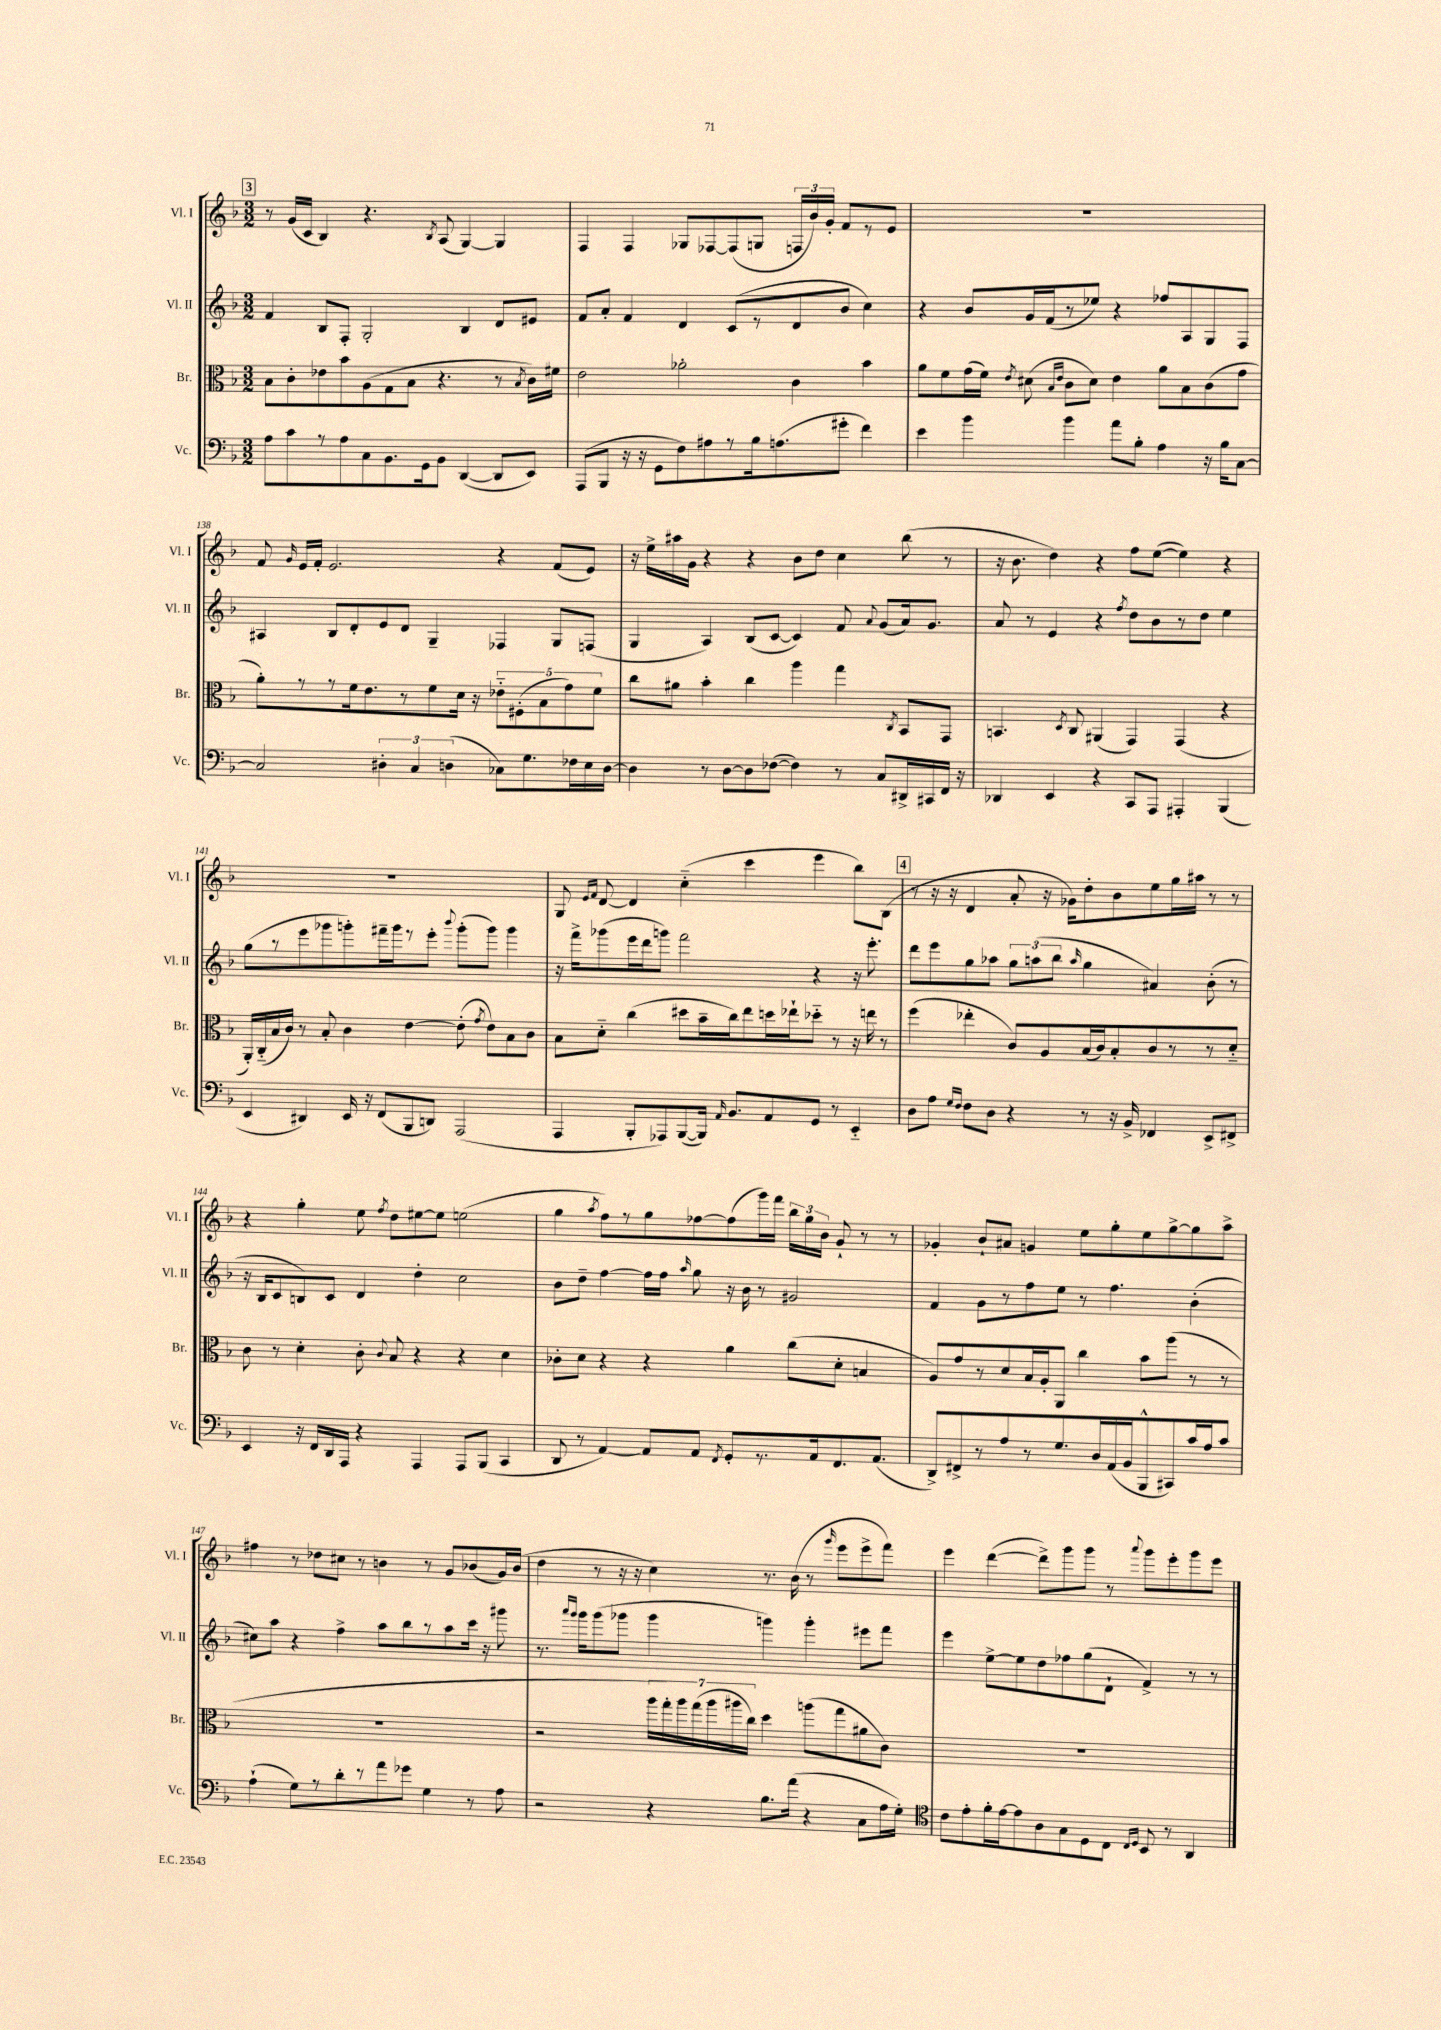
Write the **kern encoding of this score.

**kern	**kern	**kern	**kern
*staff4	*staff3	*staff2	*staff1
*clefF4	*clefC3	*clefG2	*clefG2
*k[b-]	*k[b-]	*k[b-]	*k[b-]
*M3/2	*M3/2	*M3/2	*M3/2
8A\L	8B-\L	4f/	8r
8c\	8c'\	.	(16g/LL
.	.	.	16c/JJ
8r	8e-\	8B-/L	4B-/)
8A\	8b-\	8F'/J	.
8C\	(8A\	2G'/	4.r
8.BB-\	8G\	.	.
.	8B-\J	.	.
16GG\k	.	.	.
.	.	.	8qB-/
8BB-\J	4.r	.	(8A/
([4DD/	.	4B-/	[4G/)
8DD/]L	8r	8d/L	4G/]
.	8qB-/	.	.
8EE/J)	16c\LL)	8e#/J	.
.	16f#\JJ	.	.
=	=	=	=
(8AAA/L	2e\	8f/L	4F/
8BBB-/J	.	8a'/J	.
16r	.	4f/	4F/
16r	.	.	.
8GG\L	.	.	.
8F\)	2a-'\	4d/	8G-/L
8A#\	.	.	[8F-/
8r	.	(8c/L	(8F-/]
16B-\k	.	8r	8G/J
(8.A\	.	.	.
.	4c\	8d/	24F/LL
.	.	.	24b-/)
.	.	.	24g'/JJ
8g#'\J	.	8b-/J	8f/L
4f\)	4b-\	4cc\)	8r
.	.	.	8e/J
=	=	=	=
4e\	8a\L	4r	1.r
.	8f\	.	.
4b-\	(16g\L	8b-/L	.
.	16f\JJ)	.	.
.	8qe/	.	.
.	(8d#\	16g/L	.
.	.	(16f/J	.
.	16qqB-/LL	.	.
.	16qqe/JJ	.	.
4b-\	8c\L	8r	.
.	8d#\J)	8ee-/J)	.
8a\L	4e\	4r	.
8B-'\J	.	.	.
4A\	8a\L	8ff-/L	.
.	8B-\	8A/	.
16r	(8c\	8G/	.
16B-\LK	.	.	.
[8C\J	8g\J	8F/J	.
=	=	=	=
2C/]	8a'\L)	4A#/	8f/
.	.	.	16qqg/
.	8r	.	16e/LL
.	.	.	16f'/JJ
.	8r	8B-/L	2.e/
.	16f\k	8d'/	.
.	8.e\	.	.
6D#'\	.	8e/	.
.	8r	8d/J	.
6C/	.	.	.
.	8f\	4G~/	.
(6D\	.	.	.
.	16d\Jk	.	.
.	16r	.	.
8C-\L)	10e-'~\L	4F-/	4r
.	(10F#'\	.	.
8.G\	.	.	.
.	10B-\	.	.
.	.	8G/L	(8f/L
.	10g\)	.	.
16F-\L	.	.	.
16E\	.	(8F/J	8e/J)
.	10f\J	.	.
[16D\JJ	.	.	.
=	=	=	=
4D\]	8cc\L	4G/	16r
.	.	.	16ee^\LL
.	8a#\J	.	16aa#\
.	.	.	16g\JJ
8r	4b-'\	4A/)	4r
[8D\L	.	.	.
8D\]	4cc\	(8B-/L	4r
([8F-\J	.	[8c/J	.
4F-\])	4aa\	4c/])	8b-\L
.	.	.	8dd\J
8r	4gg\	8f/	4cc\
.	.	8qqa/	.
8C/L	.	(8g/L	.
.	8qC/	.	.
16DD#^/L	8BB-/L	16a/k)	(8bb-\
16CC#/	.	8.g/J	.
16FF/JJ	8GG/J	.	8r
16r	.	.	.
=	=	=	=
4DD-/	4.BB/	8a/	16r
.	.	.	8.b-\
.	.	8r	.
4EE/	.	4e/	4dd\)
.	8qD/	.	.
.	8C/	.	.
4r	(4AA#/	4r	4r
.	.	8qff/	.
8CC/L	4GG/)	8dd\L	8ff\L
8AAA/J	.	8b-\	([8ee\J
4AAA#'/	(4GG/	8r	4ee\])
.	.	8dd\J	.
(4BBB-/	4r	4ee\	4r
=	=	=	=
4EE/	16AA'/LL)	(8gg\L	1.r
.	(16C'~/	.	.
.	16B-/	8r	.
.	16c/JJ)	.	.
4DD#/)	8r	8eee\	.
.	8B-'/	8ggg-\	.
16EE/	4c\	8ggg'\)	.
16r	.	.	.
(8FF/L	.	16fff#~\L	.
.	.	16ggg\J	.
8BBB-/	[4e\	8r	.
8DD/J)	.	8eee'\J	.
.	.	8qqbbb-/	.
(2AAA/	(8e'\]	(8ggg'\L	.
.	8qg/	.	.
.	8e\L)	8ggg\J)	.
.	8B-\	4ggg\	.
.	8c\J	.	.
=	=	=	=
4AAA/	8B-\L	16r	8G/
.	.	16fff^\LK	.
.	.	.	16qqe/LL
.	.	.	16qqf/JJ
.	8d'~\J	(8ggg-\	[8d/
8BBB-'/L	(4cc\	16eee\L	4d/]
.	.	16ddd\J	.
8AAA-/)	.	8ggg\J)	.
([8BBB-/	8dd#\L	2fff\	(4cc'~\
16BBB-/]Jk)	16b-~\L	.	.
16qqAA/	.	.	.
8.BB-/L	16cc\J)	.	.
.	8ee\	.	4ccc\
8AA/	16dd\L	.	.
.	16ee-`\J	.	.
8GG/J	8dd-'~\J	4r	4eee\
8r	8r	.	.
4EE'~/	16r	16r	8bb-\L)
.	16ee\	8.eee'\	.
.	8r	.	(8B-\J
=	=	=	=
8D\L	(4ff\	8ddd\L	8r
8A\J	.	8eee\	16r
.	.	.	16r
16qqG/LL	.	.	.
16qqF/JJ	.	.	.
8F\L	4ee-'\	8gg\	4d/
8D\J	.	8aa-\J	.
4r	8c/L)	12gg\L	8a'/
.	.	(12aa\	.
.	8A/	.	16r
.	.	12bb-\J	.
.	.	.	16g-\LK)
.	.	16qqaa/	.
8r	(16B-/L	4gg\	8dd'\
.	16c/J)	.	.
16r	8B-'/	.	8b-\
16BB-^/	.	.	.
4FF-/	8c/	4a#/)	8ee\
.	8r	.	16gg\L
.	.	.	16aa#\JJ
8EE^/L	8r	(8b-'\	8r
8FF#^/J	8d'~/J	8r	8r
=	=	=	=
4EE/	8c\	16r	4r
.	.	16B-/LK	.
.	8r	8c/	.
16r	4d'\	8B/)	4gg'\
16FF/LL	.	.	.
16DD/	.	8c/J	.
16AAA/JJ	.	.	.
4r	8c'\	4d/	8ee\
.	8qqc/	.	8qff/
.	8B-/	.	8dd\L
4AAA/	4r	4dd'\	[8ee#\
.	.	.	8ee#\]J
8AAA/L	4r	2cc\	(2ee\
(8BBB-/J	.	.	.
4CC/	4d\	.	.
=	=	=	=
8DD/	8c-'\L	8b-\L	4gg\
8r	8d\J	8dd~\J	.
.	.	.	8qaa/
[4AA/)	4r	[4ff\	8ff\L)
.	.	.	8r
8AA/]L	4r	16ff\]LL	8gg\
.	.	16ff\JJ	.
.	.	16qqaa/	.
8AA/J	.	8gg\	[8ff-\
8qFF/	.	.	.
8GG'/L	4a\	16r	(8ff-\]
.	.	16b-\	.
8.r	.	8r	16ggg\L)
.	.	.	16fff\JJ
.	(8cc\L	2g#/	24bb-\LL
.	.	.	24gg\
16AA/k	.	.	.
.	.	.	24b-\JJ
8.FF/	8d'\J	.	8g`/
.	4B/	.	8r
(8.AA/J	.	.	.
.	.	.	8r
=	=	=	=
8DD^/L)	8A/L)	4f/	4g-'/
8FF#^/	8g/	.	.
8r	8r	8g\L	8b-`/L
8A/	8d/	8r	8a#/J
8r	16B-/L	8ff\	4g/
.	16A'/J	.	.
8.G/	8AA/J	8ee\J	.
.	4cc\	8r	8ee\L
16D/L	.	.	.
(16AA/	.	4.ff\	8gg'\
16BB-/J	.	.	.
8BBB-^^/	8b-\L	.	8ee\
8CC#/)	(8aa\J	.	[8gg^\
16c/L	8r	(4b-'\	8gg\]
16A/J	.	.	.
8c/J	8r	.	8aa^\J
=	=	=	=
(4A`\	1.r	8cc#\L)	4ff#\
.	.	8aa\J	.
8G\L)	.	4r	8r
8r	.	.	8dd-\L
8d'\	.	4ff^\	8cc#\J
8r	.	.	8r
8a\	.	8aa\L	4b\
8g-\J	.	8bb-\	.
4G\	.	8r	8r
.	.	8aa\	8g/L
8r	.	16ccc\Jk	(8b-/
.	.	16r	.
8A\	.	8ggg#\	16g/L)
.	.	.	(16b-/JJ
=	=	=	=
2r	2r	8.r	4dd\
.	.	16qqaaa/LL	.
.	.	16qqggg/JJ	.
.	.	16ggg\LK	.
.	.	(8ggg\	8r
.	.	8ggg-\J	16r
.	.	.	16r
4r	28aa\LL	4ggg-\	4cc\)
.	28gg'\)	.	.
.	28aa\	.	.
.	(28gg\	.	.
.	28aa\	.	.
.	28aa#\	.	.
.	28cc\JJ)	.	.
8.B-\L	4dd\	4ggg\)	8.r
(16a\Jk	.	.	(16b-\
4r	(8aa\L	4ggg'\	8r
.	.	.	16qqggg/
.	8gg\	.	8eee\L
8C\L	8a#\	8eee#\L	8eee^\
16A\L	8c\J)	8fff\J	8fff\J)
16G'\JJ)	.	.	.
=	=	=	=
*clefC4	*	*	*
8c\L	1.r	4eee\	4eee\
8e'\	.	.	.
16f'\L	.	[8ee^\L	([4ddd\
[16e\J	.	.	.
8e\]	.	8ee\]	.
8A\	.	8dd\	8ddd^\]L)
8G\	.	8ff-\	8ggg\
8D\	.	(8gg\	8ggg\J
8C\J	.	8d`\J	8r
16qqC/LL	.	.	.
16qqD/JJ	.	.	8qqaaa/
8BB-/	.	4f^/)	8ggg\L
8r	.	.	8eee'\
4AA/	.	8r	8ggg\
.	.	8r	8eee\J
==	==	==	==
*-	*-	*-	*-
